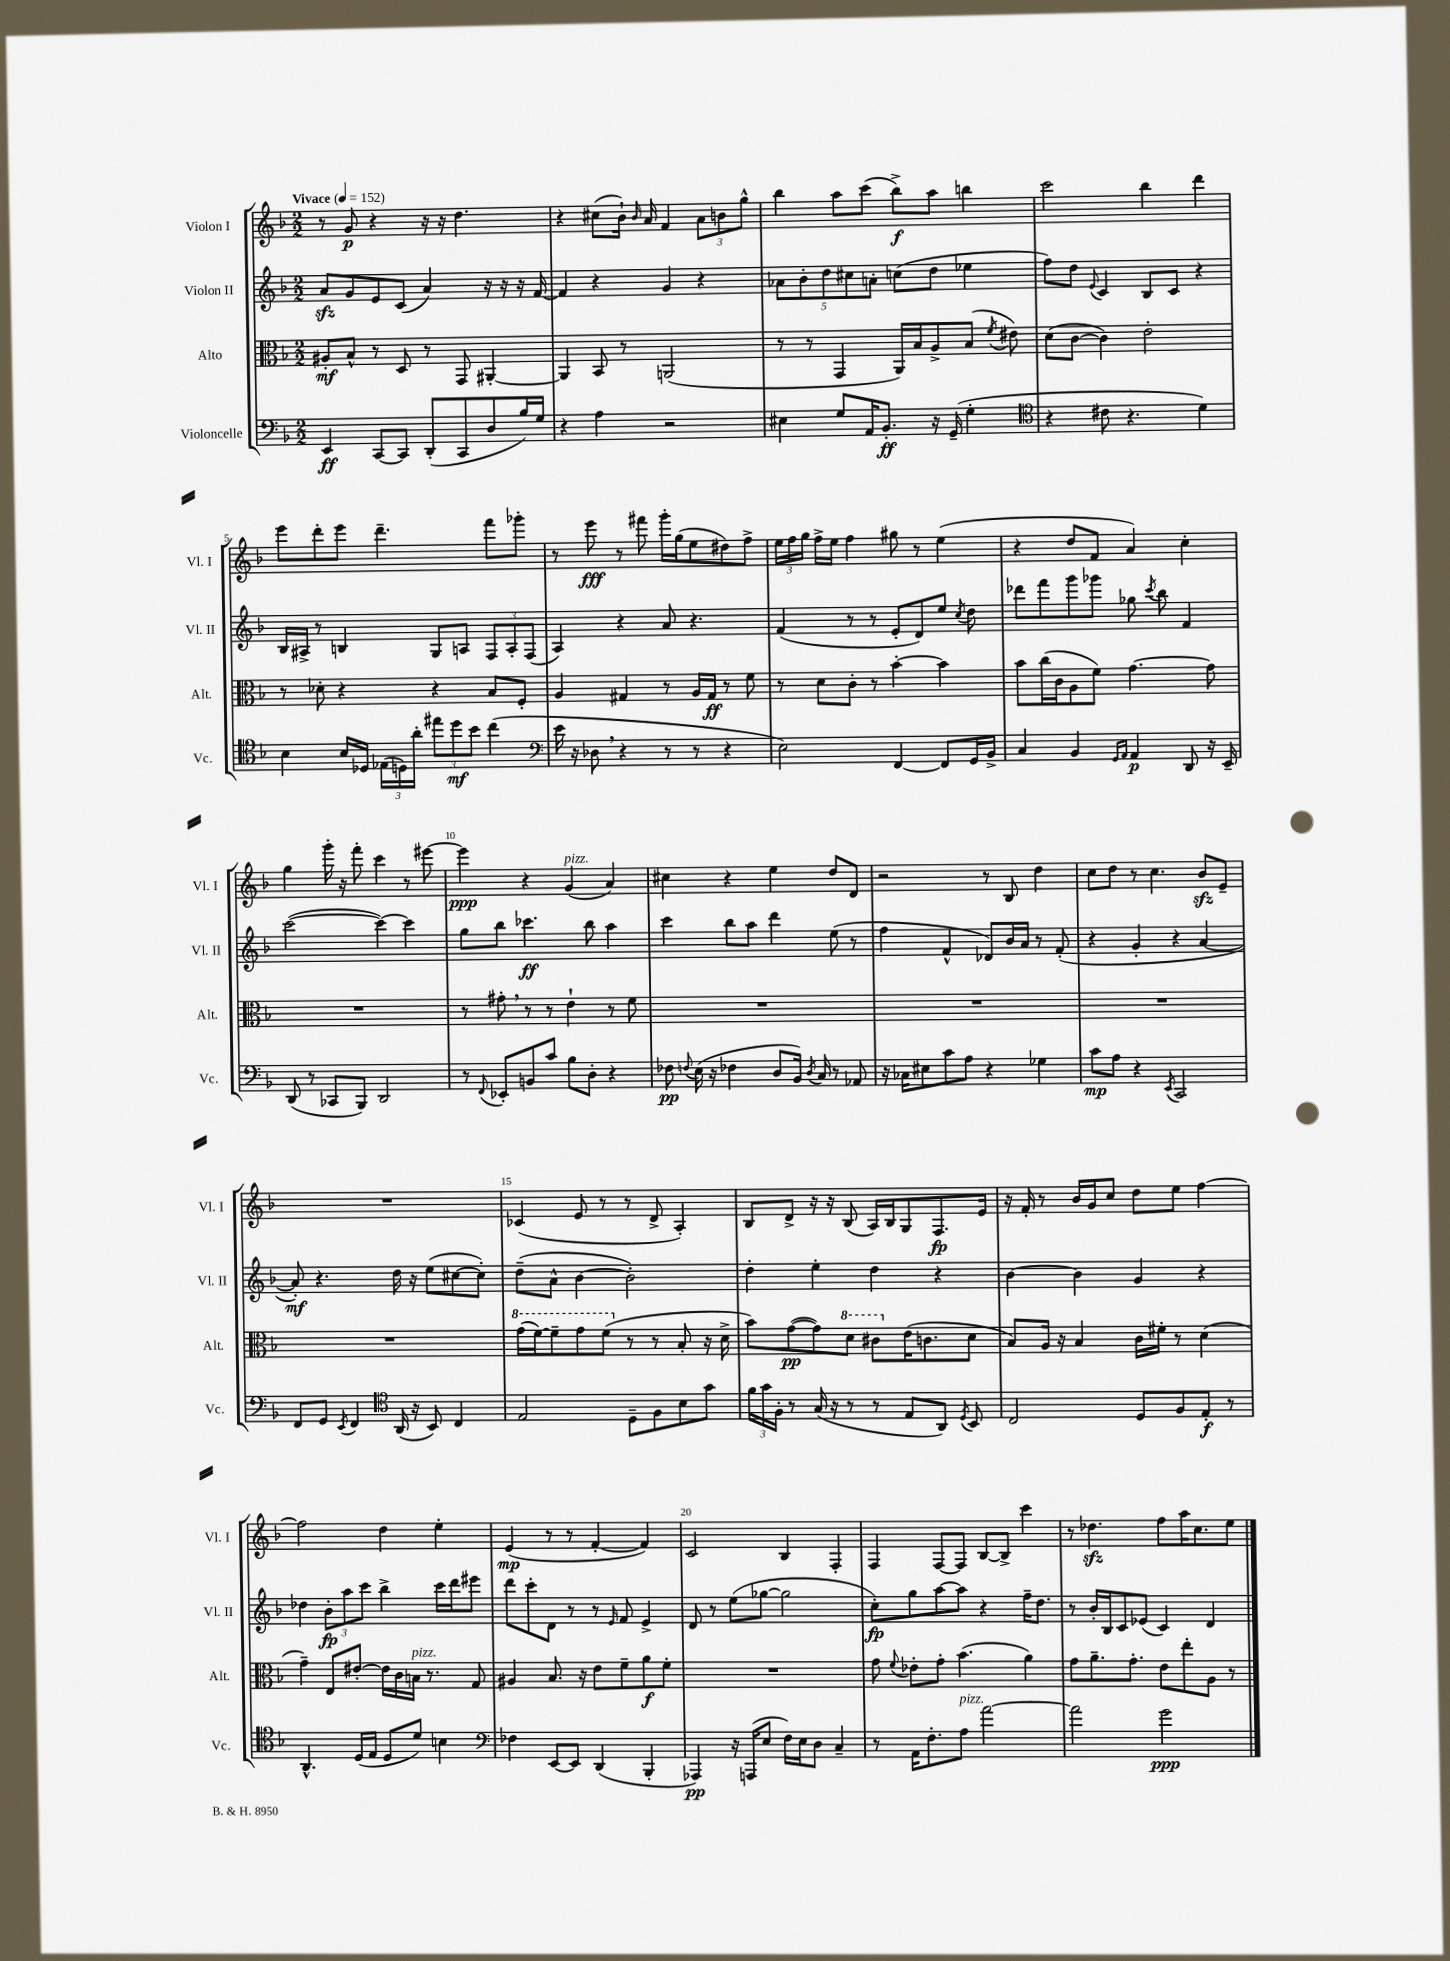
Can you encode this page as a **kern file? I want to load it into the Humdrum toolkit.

**kern	**kern	**kern	**kern
*staff4	*staff3	*staff2	*staff1
*clefF4	*clefC3	*clefG2	*clefG2
*k[b-]	*k[b-]	*k[b-]	*k[b-]
*M2/2	*M2/2	*M2/2	*M2/2
*MM152	*MM152	*MM152	*MM152
4EE/	8A#'/L	8a/L	8r
.	8B-^^/J	8g/	8g/
[8CC/L	8r	8e/	4r
8CC/]J	8D/	(8c/J	.
(8DD'/L	8r	4a/)	16r
.	.	.	16r
8CC/	8GG/	.	4.dd\
8D/	[4AA#'/	16r	.
.	.	16r	.
16B-/L)	.	16r	.
16G/JJ	.	[16f/	.
=	=	=	=
4r	4AA#/]	4f/]	4r
4A\	8BB-/	4r	(8cc#\L
.	8r	.	16b-`\Jk)
.	.	.	16qqb-/
.	.	.	16a/
2r	(2AA/	4g/	4f/
.	.	4r	12a\L
.	.	.	12b\
.	.	.	12gg^^\J
=	=	=	=
4E#\	8r	10a-\L	4bb-\
.	.	10b-'\	.
.	8r	.	.
.	.	10dd\	.
8G/L	4GG/	.	8aa\L
.	.	10cc#\	.
16AA/K	.	.	(8ccc\J
.	.	10a'\J	.
8.BB-'/J	.	.	.
.	16AA/LL)	(8cc\L	8bb-^\L)
.	16B-/J	.	.
16r	8A^/	8dd\J	8aa\J
(16GG~/	.	.	.
4G'\	(8B-/J	4ee-\	4bb\
.	8qf/	.	.
.	8e#\)	.	.
=	=	=	=
*clefC4	*	*	*
4r	(8d\L	8ff\L)	2ccc\
.	[8c\J	8dd\J	.
.	.	8qqe/	.
8c#\	4c\])	4c/	.
4.r	.	.	.
.	2e'\	8B-/L	4bb-\
.	.	8c/J	.
4d\)	.	4r	4ddd\
=	=	=	=
4B-\	8r	16B-/LL	8eee\L
.	.	16A#^/JJ	.
.	8d-'\	8r	8ddd'\
16B-/LL	4r	4B/	8eee\J
16D-/JJ	.	.	.
(24E-\LL	.	.	4.ddd~\
24D\)	.	.	.
24a'\JJ	.	.	.
12ee#\L	4r	8G/L	.
12dd\	.	.	.
.	.	8A/J	.
12b-\J	.	.	.
(4cc\	8B-/L	12F/L	8fff\L
.	.	12A'/	.
.	8F'/J	.	8ggg-'\J
.	.	(12F/J	.
=	=	=	=
*clefF4	*	*	*
16e\	4A/	4A/)	8r
16r	.	.	.
8D-\	.	.	8eee\
4r	4G#/	4r	8r
.	.	.	8fff#\
8r	8r	8a/	16ggg'\LL
.	.	.	(16gg\J
8r	16A/LL	4.r	8ee\
.	16G#/JJ	.	.
4r	8r	.	8dd#\)
.	8f\	.	8ff^\J
=	=	=	=
2E\)	8r	(4f/	24ee\LL
.	.	.	24ff\
.	.	.	24gg\JJ
.	8d\L	.	16ff^\LL
.	.	.	16ee\JJ
.	8c'\J	8r	4ff\
.	8r	8r	.
[4FF/	[4b-'\	8e'/L	8gg#\
.	.	8d/)	8r
8FF/]L	4b-\]	8ee/J	(4ee\
.	.	8qcc/	.
16GG/L	.	8dd\	.
16BB-^/JJ	.	.	.
=	=	=	=
4C/	8b-\L	8ddd-\L	4r
.	(16cc\L	8fff\	.
.	16c\J	.	.
4BB-/	8A\	8ggg\	8dd/L
.	8f\J)	8ggg-\J	8f/J
16qqGG/LL	.	.	.
16qqAA/JJ	.	.	.
4AA/	[4.g\	8gg-\	4a/)
.	.	8qccc/	.
.	.	8bb-\	.
8DD/	.	4f/	4cc'\
16r	8g\]	.	.
16EE~/	.	.	.
=	=	=	=
(8DD/	1r	([2ccc\	4gg\
8r	.	.	.
8CC-/L	.	.	16ggg'\
.	.	.	16r
8BBB-/J)	.	.	8fff'\
2DD/	.	4ccc\_)	4ccc\
.	.	4ccc\]	8r
.	.	.	[8eee#\
=	=	=	=
8r	8r	8gg\L	4eee#\]
8qqFF/	.	.	.
8EE-'/L	8g#'\	8bb-\J	.
8BB/	8r	4.ccc-\	4r
8c/J	8r	.	.
8B-\L	4e`\	.	(4g/
8D'\J	.	8bb-\	.
4r	8r	4aa\	4a/)
.	8f\	.	.
=	=	=	=
8F-\	1r	4ccc\	4cc#\
8qqF/	.	.	.
(16E\	.	.	.
16r	.	.	.
4F-\	.	8bb-\L	4r
.	.	8aa\J	.
8D/L	.	4ddd\	4ee\
16BB-/Jk)	.	.	.
8qD/	.	.	.
16C/	.	.	.
8r	.	(8ee\	8dd/L
8AA-/	.	8r	8d/J
=	=	=	=
16r	1r	4ff\	2r
16C-\LK	.	.	.
8E#\	.	.	.
8c\	.	4f^^/	.
8A\J	.	.	.
4r	.	8d-/L)	8r
.	.	16b-/L	8B-/
.	.	16a/JJ	.
4G-\	.	8r	4dd\
.	.	(8f'/	.
=	=	=	=
8c\L	1r	4r	8cc\L
8A\J	.	.	8dd\J
4r	.	4g'/	8r
.	.	.	4.cc\
8qEE/	.	.	.
2CC/	.	4r	.
.	.	[4a/	8b-/L
.	.	.	8e~/J
=	=	=	=
8FF/L	1r	8a'/])	1r
8GG/J	.	4.r	.
8qEE/	.	.	.
4FF/	.	.	.
*clefC4	*	*	*
(16AA/	.	16dd\	.
16r	.	16r	.
8BB-/)	.	(8ee\L	.
4C/	.	[8cc#\	.
.	.	8cc#'\]J)	.
=	=	=	=
2E/	(16gg\LL	(8dd~\L	(4c-/
.	[16ff\J)	.	.
.	8ff~\]	8a^^\J	.
.	8gg\	[4b-\	8e/
.	(8ff\J	.	8r
8D~\L	8r	2b-'\])	8r
8F\	8r	.	8d^/
8B-\	8B-'/	.	4A'/)
8g\J	16r	.	.
.	16d^\	.	.
=	=	=	=
24f\LL	8b-\L)	4dd'\	8B-/L
24g\	.	.	.
24F'\JJ	.	.	.
8r	([8g\	.	8d^/J
(16G/	8g\])	4ee'\	16r
16r	.	.	16r
8r	8dd\J	.	(8B-/
8r	8cc#\L	4dd\	16A/LL)
.	.	.	16B-/J
8E/L	(16e\K	.	8G/
.	8.c\	.	.
8AA/J)	.	4r	8.F/
8qD/	.	.	.
8BB-/	8d\J	.	.
.	.	.	16e/Jk
=	=	=	=
2C/	8B-/L)	[4b-\	16r
.	.	.	16f'/
.	16A/Jk	.	8r
.	16r	.	.
.	4B-/	4b-\]	16b-/LL
.	.	.	16g/J
.	.	.	8cc/J
8D/L	16c\LL	4g/	8dd\L
.	16f#'\JJ	.	.
8F/	8r	.	8ee\J
8E'/J	(4d\	4r	[4ff\
8r	.	.	.
=	=	=	=
4.AA^^/	4g~\)	4dd-\	2ff\]
.	8E/L	12b-'\L	.
.	.	12aa\	.
(16D/LL	[8e#'/J	.	.
.	.	12ccc\J	.
16E/JJ	.	.	.
8D/L	16e#\]LL	4bb-^\	4dd\
.	16c\	.	.
8d/J)	16B\JJ	.	.
.	8.r	.	.
4B\	.	16ccc\LL	4ee'\
.	.	16ddd\J	.
.	8G/	8eee#\J	.
=	=	=	=
*clefF4	*	*	*
4F-\	4A#/	8ddd\L	(4e/
.	.	8ccc'\	.
[8EE/L	8.B-/	8d\J	8r
8EE/]J	.	8r	8r
.	16r	.	.
(4DD/	8e\L	8r	[4f'/
.	.	16qqe/	.
.	8f~\	8f/	.
4BBB-'/	8a\	4e^/	4f/])
.	8f'\J	.	.
=	=	=	=
4AAA-/)	1r	8d/	2c/
.	.	8r	.
16r	.	(8ee\L	.
(16AAA/LK	.	.	.
8E/J	.	[8gg-\J	.
16F\LL)	.	2gg-\]	4B-/
16E\J	.	.	.
8D\J	.	.	.
4C~/	.	.	4F'/
=	=	=	=
8r	8g\	8cc'\L)	4F/
.	8qqf/	.	.
16AA\LK	8e-'\L	8gg\	.
8.F'\	.	.	.
.	8g'\J	[8aa\	[8F/L
8A\J	(4.b-\	8aa\]J	8F/]J
[2a\	.	4r	[8B-/L
.	.	.	8B-^/]J
.	4a\)	16ff~\LK	4ccc\
.	.	8.dd\J	.
=	=	=	=
2a\]	8g\L	8r	8r
.	8.a~\	16b-'/LL	4.dd-\
.	.	16B-/J	.
.	.	8c/	.
.	8.g'\J	.	.
.	.	(8e-/J	.
2g\	8e\L	4c/)	8ff\L
.	8ee'\	.	16aa\K
.	.	.	8.cc\
.	8A\J	4d/	.
.	8r	.	8ee\J
==	==	==	==
*-	*-	*-	*-
